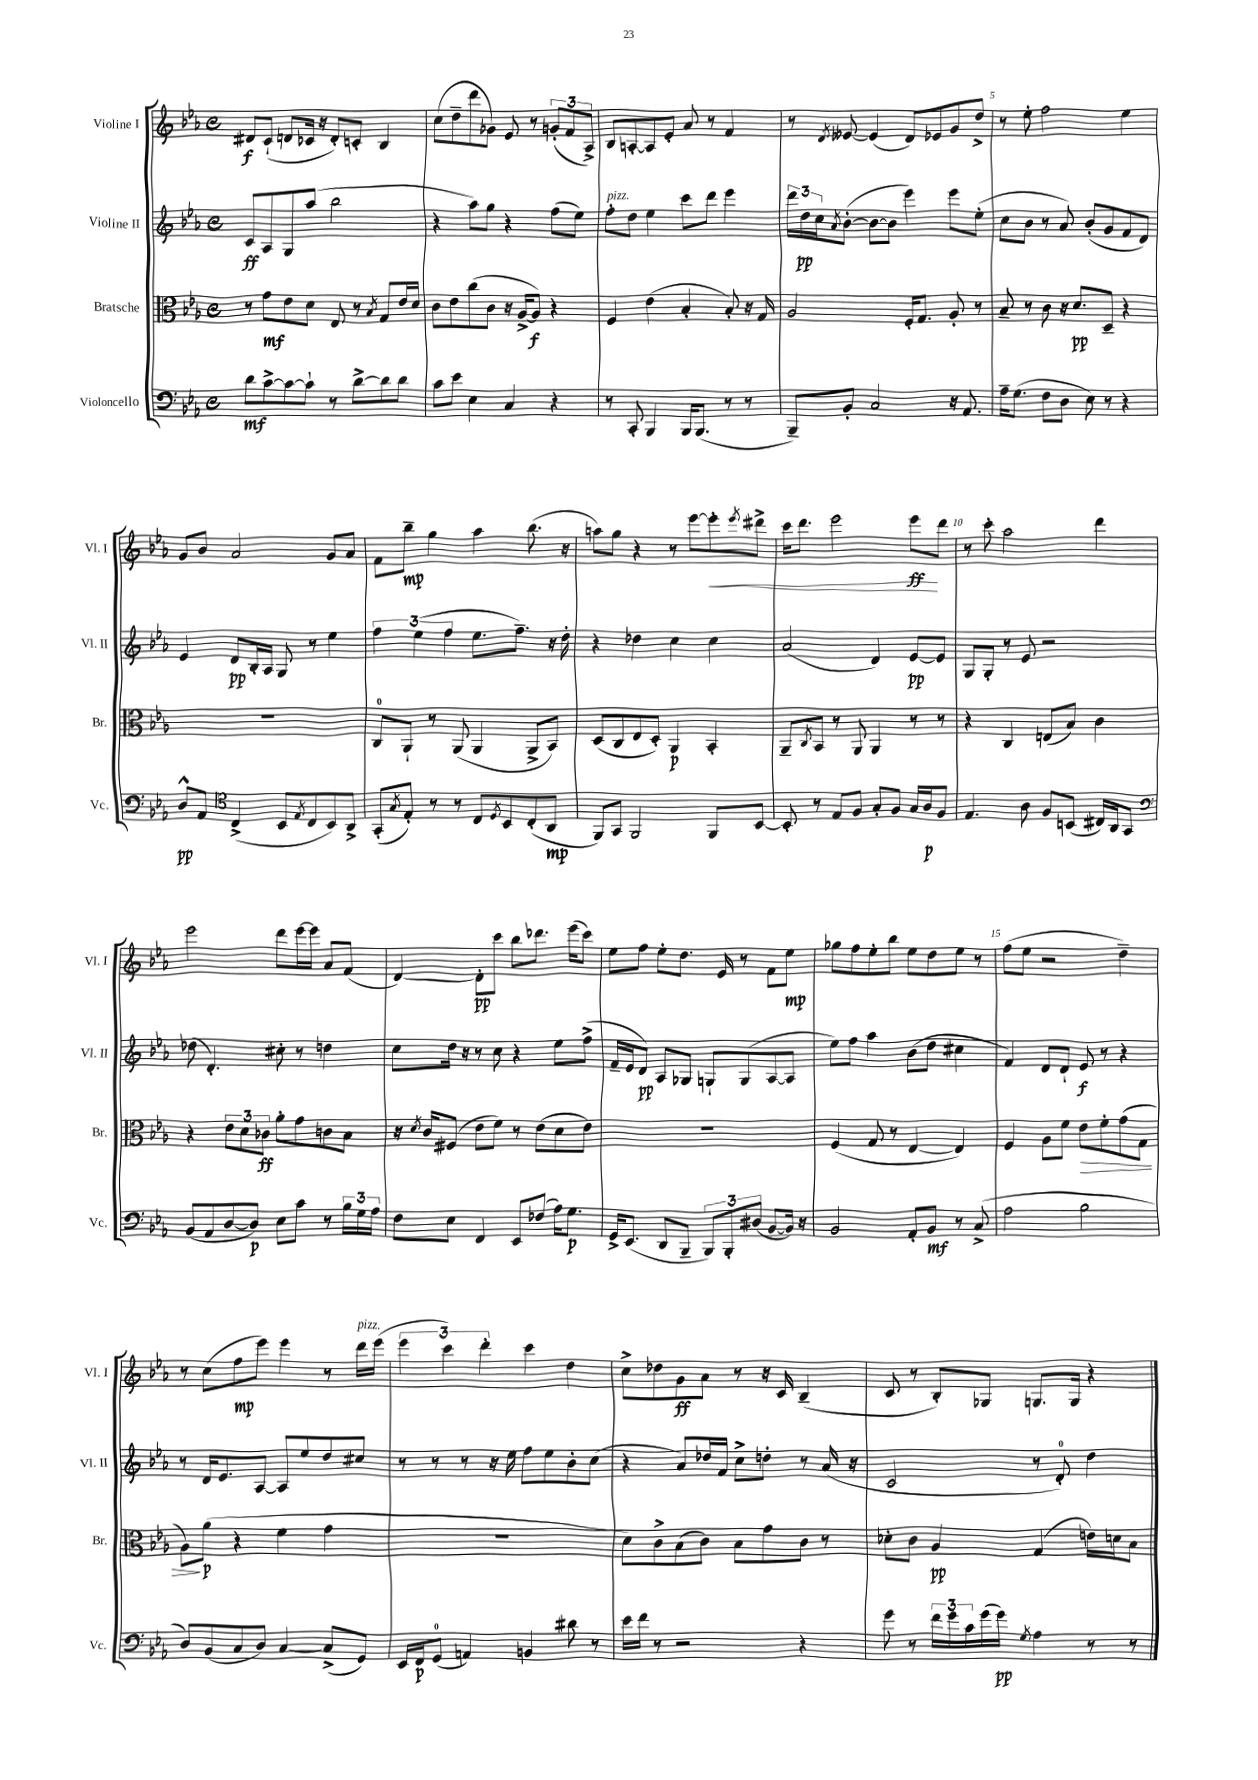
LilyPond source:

<<
\new StaffGroup <<
\new Staff = "s0" \with { instrumentName = "Violine I" shortInstrumentName = "Vl. I" } {
    \clef treble \key ees \major \defaultTimeSignature \time 4/4
    dis'8\f c'8-!( d'8 ces'16 r16 d'8-.) c'8-. bes4 |
    c''8( d''8-- d'''8 ges'8) ees'8 r8 \tuplet 3/2 { g'8-.( f'8 aes8->) } |
    bes8 a8~-. a8 ees'8-. aes'8 r8 f'4 |
    r8 \acciaccatura { d'8 } eeses'8~ eeses'4( d'8) ees'8 g'8 d''8-> |
    r8 ees''8-. f''2 ees''4 |
    g'8 bes'8 aes'2 g'8 aes'8 |
    f'8 bes''8--\mp g''4 aes''4 bes''8.( r16 |
    a''8) g''8 r4 r8 ees'''8~ ees'''8-.\< \acciaccatura { ees'''8 } dis'''8-> |
    c'''16 d'''8. ees'''2 ees'''8\ff\! d'''8 |
    r8 c'''8-. aes''2 d'''4 |
    ees'''2 d'''8 ees'''16~ ees'''16 aes'8 f'8( |
    d'4~) d'8-.\pp c'''8 bes''8 des'''8. ees'''16( c'''8) |
    ees''8 f''8 ees''8-. d''8. ees'16 r8 f'8 ees''8\mp |
    ges''8 f''8 ees''8-. bes''8 ees''8 d''8 ees''8 r8 |
    f''8( ees''8 r2 d''4--) |
    r8 c''8( f''8\mp ees'''8) ees'''4 r8 d'''16^\markup { \italic "pizz." } ees'''16( |
    \tuplet 3/2 { ees'''4 c'''4) d'''4-. } c'''4 d''4 |
    c''8-> des''8 g'8\ff aes'8 r8 r16 c'16 bes4--( |
    c'8 r8 bes8-.) ges8 g8. g16 r4 \bar "|." |
}
\new Staff = "s1" \with { instrumentName = "Violine II" shortInstrumentName = "Vl. II" } {
    \clef treble \key ees \major \defaultTimeSignature \time 4/4
    c'8\ff aes8 g8 aes''8( bes''2 |
    r4 aes''8) g''8 r4 f''8( ees''8) |
    f''8-.^\markup { \italic "pizz." } d''8 ees''4 c'''8 d'''8 ees'''4 |
    \tuplet 3/2 { d'''16 d''16\pp c''16 } \acciaccatura { aes'8 } bes'8~-.( bes'8~ bes'8 ees'''4) ees'''8 ees''8-.( |
    c''8 bes'8 r8 aes'8) bes'8-.( g'8 f'8 d'8) |
    ees'4 d'8\pp bes16-. aes16 g8 r8 ees''4 |
    \tuplet 3/2 { f''4 ees''4( f''4 } ees''8. f''8.--) r16 d''16-. |
    r4 des''4 c''4 c''4 |
    aes'2( d'4) ees'8~\pp ees'8 |
    g8 g8-. r8 ees'8 r2 |
    des''8( d'4.-.) cis''8-. r8 d''4 |
    c''8 d''16 r16 r8 c''8 r4 ees''8 f''8->( |
    f'16-- ees'16 d'8\pp) aes8 ges8 g8-! g8( aes8~ aes8 |
    ees''8) f''8 aes''4 bes'8( d''8 cis''4 |
    f'4) d'8 d'8-! ees'8\f r8 r4 |
    r8 d'16 ees'8. aes8~ aes8 ees''8 d''8 cis''8 |
    r8 r8 r8 r16 ees''16 f''8 ees''8 bes'8-. c''8( |
    r4 aes'8) des''16 f'16 c''8-> d''8-. r8 aes'16( r16 |
    c'2 r8 d'8-0-.) d''4 \bar "|." |
}
\new Staff = "s2" \with { instrumentName = "Bratsche" shortInstrumentName = "Br." } {
    \clef alto \key ees \major \defaultTimeSignature \time 4/4
    r8 g'8\mf ees'8 d'8 ees8 r8 \acciaccatura { bes8 } g8 ees'16 d'16 |
    c'8 ees'8 c''8( c'8 r16 aes16~-> aes8\f) r4 |
    f4 ees'4( bes4-. bes8-.) r16 g16 |
    aes2 f16-. g8. aes8-. r8 |
    bes8-- r8 c'8 r16 d'8.\pp d8-- r4 |
    r1 |
    c8-0 aes,8-! r8 aes,8( aes,4 aes,8-> bes,8) |
    d8( c8 ees8 d8-.) aes,4\p bes,4-. |
    aes,8-- \acciaccatura { c8 } bes,8 r8 aes,8 aes,4 r8 r8 |
    r4 c4 e8( bes8) c'4 |
    r4 \tuplet 3/2 { ees'8 d'8 ces'8\ff } aes'8-. g'8 c'8 bes8 |
    r16 \acciaccatura { d'8 } c'16 fis8( ees'8 f'8) r8 ees'8( d'8 ees'8) |
    R1 |
    f4( g8 r8 ees4~ ees4) |
    f4 aes8 f'8 ees'8\> f'8-. g'8( g8 |
    aes8\!) aes'8\p( r4 f'4 g'4 |
    R1 |
    d'8) c'8-> bes8( c'8) bes8 g'8 c'8 r8 |
    des'8-. c'8 aes4\pp g4( e'16) d'16 bes8 \bar "|." |
}
\new Staff = "s3" \with { instrumentName = "Violoncello" shortInstrumentName = "Vc." } {
    \clef bass \key ees \major \defaultTimeSignature \time 4/4
    d'8\mf c'8~-> c'8~ c'8-! r8 d'8~-> d'8 d'8 |
    c'8 ees'8 ees4 c4 r4 |
    r8 c,8-. bes,,4 bes,,16 bes,,8.( r8 r8 |
    bes,,8--) bes,8-. c2 r16 aes,8. |
    aes16-- g8.( f8 d8 ees8) r8 r4 |
    d8-^\pp aes,8 \clef tenor c4->( bes,8 \acciaccatura { ees8 } c8 bes,8) aes,8-> |
    g,8-.( \acciaccatura { g8 } ees8-.) r8 r8 c8 \acciaccatura { d8 } bes,8 c8-.( aes,8\mp |
    f,8) g,8 f,2 f,8 bes,8~ |
    bes,8-. r8 ees8 f8 g8-. f8 g16 aes16\p f8 |
    ees4. aes8 f8 b,8( cis16) aes,16 g,8 |
    \clef bass bes,8( aes,8 d8~ d8\p) ees8 c'8 r8 \tuplet 3/2 { bes16 g16 aes16 } |
    f8 ees8 f,4 ees,8 fes8( aes16) g8.\p |
    g,16-> ees,8.( d,8 bes,,8-- \tuplet 3/2 { bes,,8) bes,,8-. dis8( } bes,8~ bes,16) r16 |
    bes,2 aes,8-. bes,8\mf r8 c8->( |
    aes2 bes2 |
    d8) bes,8( c8 d8) c4~ c8->( g,8) |
    ees,16 f,16\p g,8-0( a,4) b,4 dis'8 r8 |
    ees'16 f'16 r8 r2 r4 |
    g'8 r8 \tuplet 3/2 { f'16 g'16 c'16 } g'16( g'16\pp) \acciaccatura { g8 } aes4 r8 r8 \bar "|." |
}
>>
>>
\layout { \context { \Score \override BarNumber.break-visibility = ##(#f #t #t) barNumberVisibility = #(every-nth-bar-number-visible 5) } }
